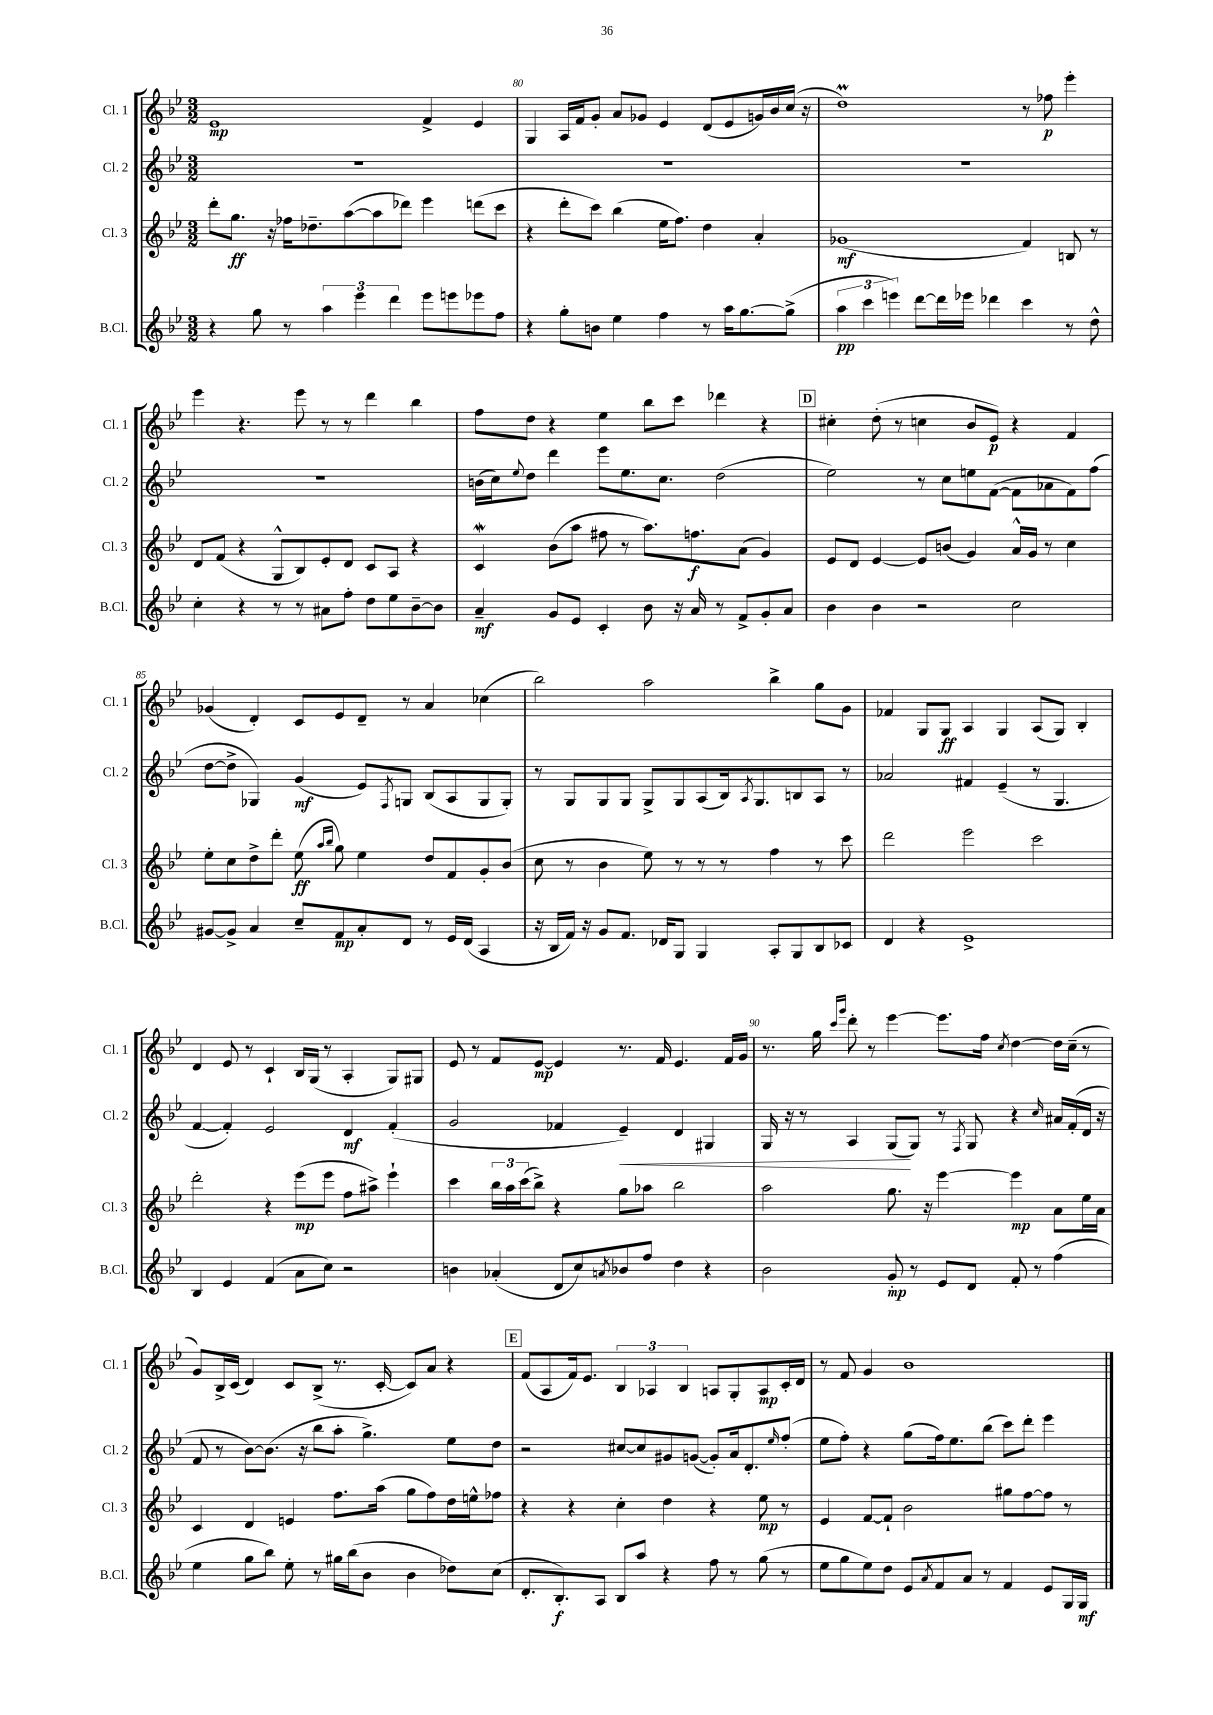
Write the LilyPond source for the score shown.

<<
\new StaffGroup <<
\new Staff = "s0" \with { instrumentName = "Cl. 1" shortInstrumentName = "Cl. 1" } {
    \clef treble \key bes \major \numericTimeSignature \time 3/2
    ees'1\mp f'4-> ees'4 |
    g4 a16 f'16 g'8-. a'8 ges'8 ees'4 d'8( ees'8 g'16) bes'16 c''16( r16 |
    d''1\prall) r8 fes''8\p ees'''4-. |
    ees'''4 r4. ees'''8 r8 r8 d'''4 bes''4 |
    f''8 d''8 r4 ees''4 bes''8 c'''8 des'''4 r4 |
    \mark \markup { \box "D" } cis''4-. d''8-.( r8 c''4 bes'8 ees'8\p) r4 f'4 |
    ges'4( d'4-.) c'8 ees'8 d'8-- r8 a'4 ces''4( |
    bes''2) a''2 bes''4-> g''8 g'8 |
    fes'4 g8 g8\ff a4 g4 a8( g8) bes4-. |
    d'4 ees'8 r8 c'4-! bes16 g16( r8 a4-. g8) gis8 |
    ees'8 r8 f'8 ees'8~\mp ees'4 r8. f'16 ees'4. f'16 g'16 |
    r8. g''16 \grace { c'''16 g'''16 } d'''8-. r8 ees'''4~ ees'''8. f''16 \acciaccatura { c''8 } d''4~ d''16 c''16--( r8 |
    g'8) bes16-> c'16( d'4) c'8 bes8->( r8. c'16~-. c'8) a'8 r4 |
    \mark \markup { \box "E" } f'8( a8 f'16) ees'8. \tuplet 3/2 { bes4 aes4 bes4 } a8 g8-. a8\mp c'16-. d'16 |
    r8 f'8 g'4 bes'1 \bar "|." |
}
\new Staff = "s1" \with { instrumentName = "Cl. 2" shortInstrumentName = "Cl. 2" } {
    \clef treble \key bes \major \numericTimeSignature \time 3/2
    R1. |
    R1. |
    R1. |
    R1. |
    b'16( c''16) \appoggiatura { ees''8 } d''8 d'''4 ees'''8 ees''8. c''8. d''2( |
    \mark \markup { \box "D" } ees''2) r8 c''8 e''8 f'8~( f'8 aes'8 f'8) f''8( |
    d''8~ d''8-> ges4) g'4\mf( ees'8) \acciaccatura { f8 } g8 bes8( a8 g8 g8-.) |
    r8 g8 g8 g8 g8-> g8 a8( bes16) \acciaccatura { a8 } g8. b8 a8 r8 |
    aes'2 fis'4 ees'4--( r8 g4. |
    f'4~ f'4-.) ees'2 d'4\mf f'4-.( |
    g'2 fes'4 ees'4--\<) d'4 gis4 |
    g16 r16 r8 a4 g8\!( g8) r8 \acciaccatura { f8 } g8 r4 \grace { c''16 } ais'16 f'16-.( d'16 r16 |
    f'8 r8 bes'8~) bes'8.( r16 bes''8 a''8-. g''4.->) ees''8 d''8 |
    \mark \markup { \box "E" } r2 cis''8~ cis''8 gis'8 g'8~( g'8-.) a'16 d'8.-. \grace { ees''16 } f''8-.( |
    ees''8 f''8-.) r4 g''8( f''16) ees''8. bes''8( c'''8) d'''8-. ees'''4 \bar "|." |
}
\new Staff = "s2" \with { instrumentName = "Cl. 3" shortInstrumentName = "Cl. 3" } {
    \clef treble \key bes \major \numericTimeSignature \time 3/2
    d'''8-. g''8.\ff r16 fes''16 des''8.-- a''8~( a''8 des'''8) ees'''4 d'''8( c'''8 |
    r4 d'''8-. c'''8) bes''4( ees''16 f''8.) d''4 a'4-. |
    ges'1\mf( f'4) b8 r8 |
    d'8 f'8( r4 g8-^ bes8) ees'8-. d'8 c'8 a8 r4 |
    c'4\mordent bes'8( a''8 fis''8 r8 a''8.) f''8.\f a'8( g'4) |
    \mark \markup { \box "D" } ees'8 d'8 ees'4~ ees'8 b'8( g'4) a'16-^ g'16 r8 c''4 |
    ees''8-. c''8 d''8-> d'''8-. ees''8\ff( \grace { a''16 bes''16 } g''8) ees''4 d''8 f'8 g'8-. bes'8( |
    c''8 r8 bes'4 ees''8) r8 r8 r8 f''4 r8 c'''8 |
    d'''2 ees'''2 c'''2 |
    d'''2-. r4 ees'''8\mp( ees'''8 f''8 ais''8->) ees'''4-! |
    c'''4 \tuplet 3/2 { bes''16 a''16 c'''16( } bes''8->) r4 g''8 aes''8 bes''2 |
    a''2 g''8. r16 ees'''4~ ees'''4\mp a'8 ees''16 a'16 |
    c'4 d'4 e'4 f''8. a''16( g''8 f''8) d''16 e''16-^ fes''8 |
    \mark \markup { \box "E" } r4 r4 c''4-. d''4 r4 ees''8\mp r8 |
    ees'4 f'8~ f'8-! bes'2 gis''8 f''8~ f''8 r8 \bar "|." |
}
\new Staff = "s3" \with { instrumentName = "B.Cl." shortInstrumentName = "B.Cl." } {
    \clef treble \key bes \major \numericTimeSignature \time 3/2
    r4 g''8 r8 \tuplet 3/2 { a''4 ees'''4 d'''4 } ees'''8 e'''8 ees'''8 f''8 |
    r4 g''8-. b'8 ees''4 f''4 r8 a''16 g''8.~ g''8->( |
    \tuplet 3/2 { a''4\pp c'''4 e'''4) } d'''8~ d'''16 ees'''16 des'''4 c'''4 r8 d''8-^ |
    c''4-. r4 r8 r8 ais'8 f''8-. d''8 ees''8 bes'8~-- bes'8 |
    a'4--\mf g'8 ees'8 c'4-. bes'8 r16 a'16 r8 f'8-> g'8-. a'8 |
    \mark \markup { \box "D" } bes'4 bes'4 r2 c''2 |
    gis'8~ gis'8-> a'4 c''8-- f'8\mp a'8-. d'8 r8 ees'16 d'16( a4 |
    r16 bes16 f'16) r16 g'8 f'8. des'16 g8 g4 a8-. g8 bes8 ces'8 |
    d'4 r4 ees'1-> |
    bes4 ees'4 f'4( a'8 c''8) r2 |
    b'4 aes'4-.( d'8 c''8) \acciaccatura { a'8 } bes'8 f''8 d''4 r4 |
    bes'2 g'8-.\mp r8 ees'8 d'8 f'8-. r8 f''4( |
    ees''4 g''8 bes''8) ees''8-. r8 gis''16 bes''16( bes'8 bes'4 des''8) c''8( |
    \mark \markup { \box "E" } d'8.-. bes8.-.\f) a8 bes8 a''8 r4 f''8 r8 g''8( r8 |
    ees''8 g''8 ees''8) d''8 ees'8 \acciaccatura { a'8 } f'8 a'8 r8 f'4 ees'8 g16 g16\mf \bar "|." |
}
>>
>>
\layout { \context { \Score currentBarNumber = #79 \override BarNumber.break-visibility = ##(#f #t #t) barNumberVisibility = #(every-nth-bar-number-visible 5) } }
